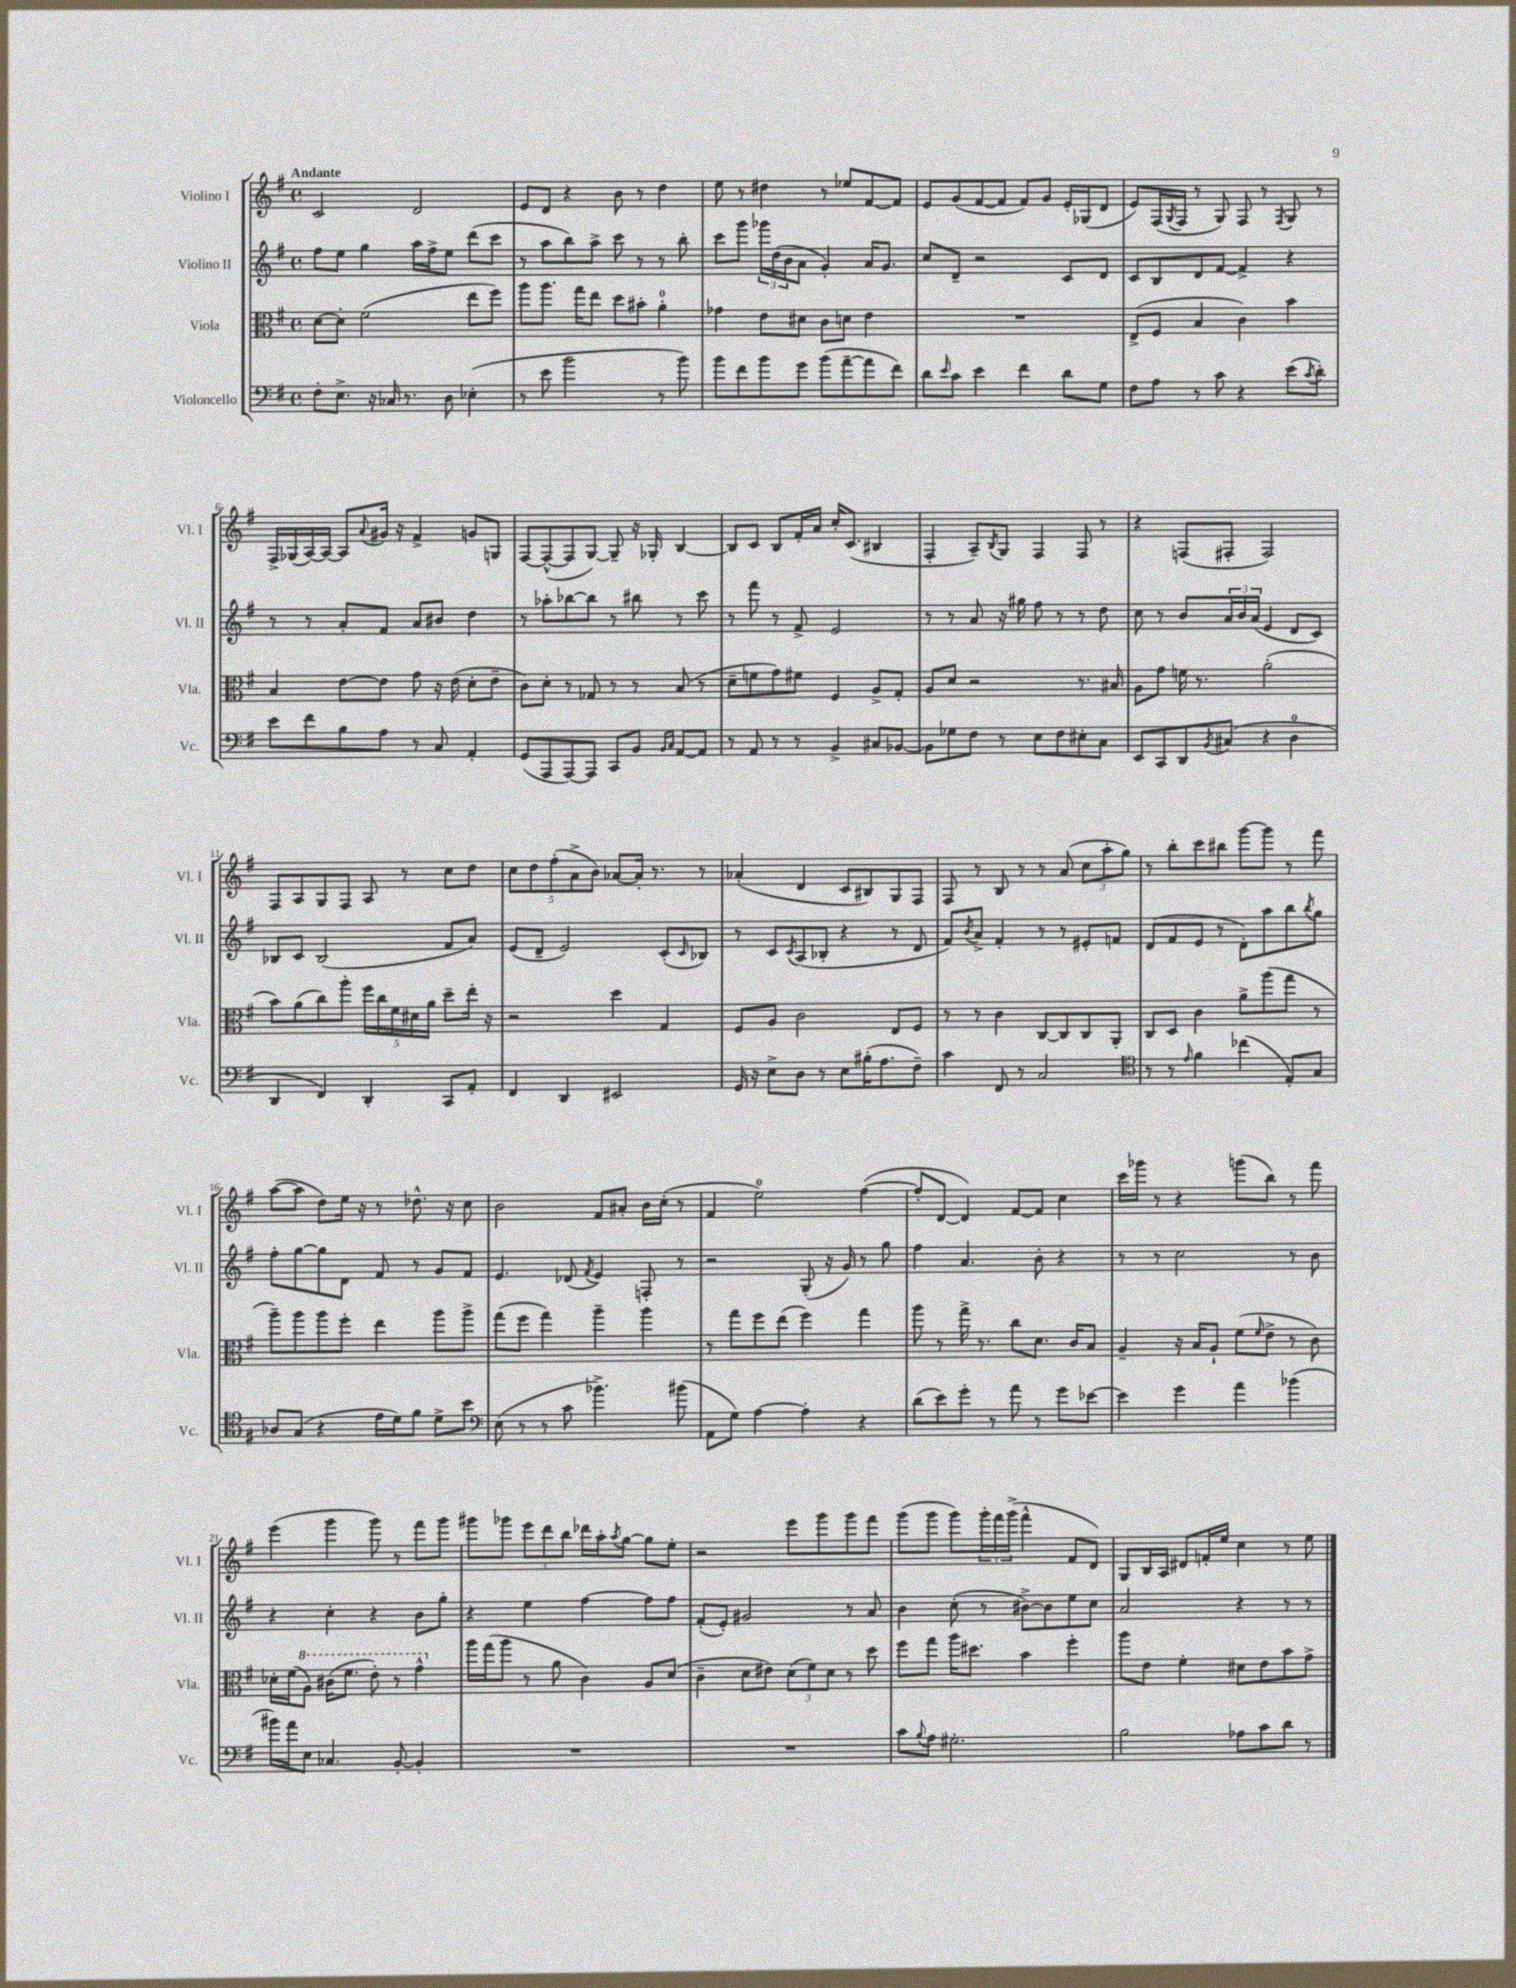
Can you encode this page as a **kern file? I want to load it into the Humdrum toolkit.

**kern	**kern	**kern	**kern
*part4	*part3	*part2	*part1
*staff4	*staff3	*staff2	*staff1
*I"Violoncello	*I"Viola	*I"Violino II	*I"Violino I
*I'Vc.	*I'Vla.	*I'Vl. II	*I'Vl. I
*clefF4	*clefC3	*clefG2	*clefG2
*k[f#]	*k[f#]	*k[f#]	*k[f#]
*M4/4	*M4/4	*M4/4	*M4/4
*met(c)	*met(c)	*met(c)	*met(c)
=1	=1	=1	=1
!	!	!	!LO:TX:a:B:t=Andante
8F#'\L	[8d\L	8ff#\L	2c/
8.E^\J	8d'\J]	8ee\J	.
.	(2f#\	4gg\	.
16r	.	.	.
16C-X/	.	.	.
8.r	.	.	.
.	.	16aa\LL	2d/
.	.	16ff#^\J	.
8D\	.	8ee\J	.
(4E-X'\	8ee\L	(8ddd\L	.
.	8ff#\J)	8ccc\J	.
=2	=2	=2	=2
8r	8aa\L	8r	8e/L
8e\	8.aa\J	8aa\L	8d/J
2b\	.	8bb\)	4r
.	16gg\KL	.	.
.	8ee\J	8aa^\J	.
.	8dd\L	8ccc\	8b\
.	8b#X'\J	8r	8r
8r	4a'\	8r	4dd\
8b\)	.	8bb'\	.
=3	=3	=3	=3
8b\L	4g-X\	8ccc\L	8ee\
8f#\	.	8ggg\J	8r
8b\	8e\L	24ggg-X\LL	4dd#X\
.	.	(24dd\	.
.	.	24b\J	.
8g\J	8d#X\J	8a\J	.
(8b\L	8c\L	4g'/)	8r
[8a~\	8dn\J	.	8ee-X/L
8a\]	4e\	16a/KL	[8f#/
.	.	8.g/J	.
8f#\J)	.	.	8f#/J]
=4	=4	=4	=4
8d\L	1r	8cc/L	8e/L
16qqe/	.	.	.
8c\J	.	8d~/J	(8g/
4e\	.	2r	[8f#/
.	.	.	8f#/J]
4f#\	.	.	8f#/L)
.	.	.	8g/J
8d\L	.	8c/L	16e'/LL
.	.	.	(16G-X/J
8G\J	.	8d/J	8d/J
=5	=5	=5	=5
8F#\L	(8E^/L	8c/L	8e/L)
8A\J	8F#/J	8B/	(16F#/L
.	.	.	8qG/
.	.	.	16F#/JJ
8r	4B/	8d/	8r
8c\	.	[8f#/J	8G/)
4r	4c\)	4f#^/]	8F#/
.	.	.	8r
.	.	.	8qF#/
(8e\L	4b\	4r	8G/
8qc/	.	.	.
8d'\J)	.	.	8r
!!LO:LB:g=z
=6	=6	=6	=6
8e\L	4B/	8r	16F#^/LL
.	.	.	(16G-X/
8f#\	.	8r	[16A/)
.	.	.	16A/JJ_
8B\	[8e\L	8a'/L	8A/L]
.	.	.	8qqa/
8A\J	8e\J]	8f#/J	16g#X/Jk
.	.	.	16r
8r	8g\	8a/L	4f#^/
8C/	16r	8b#X/J	.
.	(16e\	.	.
4AA'/	8d'\L	4dd\	8gn/L
.	8e~\J	.	8Gn/J
=7	=7	=7	=7
(8GG/L	8c\L)	8r	[8F#/L
8AAA/	8d'\J	8aa-X'\L	(8F#^^/_
[8AAA/)	8r	[8bb-X\	8F#/]
8AAA/J]	8G-X/	8bb-\J]	[8G/J)
8CC/L	8r	8r	8G~/]
8BB/J	8r	8bb#X\	16r
.	.	.	16G-X'/
16qqBB/LL	.	.	.
16qqC/JJ	.	.	.
[8AA/L	(8B/	8r	[4B/
8AA/J]	8r	8ccc\	.
=8	=8	=8	=8
8r	8d~\L	8r	8B/L]
8AA/	8fn\	8fff#\	8c/J
8r	8g\)	8r	8B/L
8r	8f#X\J	8f#^/	16f#'/L
.	.	.	16a/JJ
4BB^/	4F#/	2e/	16cc'/KL
.	.	.	(8.c/J
8C#X/L	8A^/L	.	4B#X/
[8BB-X/J	8G'/J	.	.
=9	=9	=9	=9
8BB-\L]	8A/L	8r	4F#'/
8G-X\	8d/J	8r	.
8F#\J	2r	8a/	8A~/L)
.	.	.	8qB/
8r	.	16r	8G/J
.	.	16gg#X\	.
8E\L	.	8ff#\	4F#/
8F#\	.	8r	.
8E#X'\	8.r	8r	8F#/
8C\J	.	8dd\	8r
.	16B#X/	.	.
=10	=10	=10	=10
8EE/L	8A\L	8cc\	4r
8CC/	8g\J	8r	.
8DD/	16fn\	8b/L	(8Fn/L
.	8.r	.	.
8qBB/	.	.	.
(8C#X/J	.	24a/L	8F#X'/J
.	.	24b/	.
.	.	(24a/JJ	.
4r	(2a'\	4e/	2F#/)
4D\	.	8d/L	.
.	.	8c/J)	.
!!LO:LB:g=z
=11	=11	=11	=11
4DD/	8b\L)	8B-X/L	8F#/L
.	(8a\	8c/J	8A/
4FF#/)	8cc\)	(2B-/	8G/
.	8aa'\J	.	8F#/J
4DD'/	20ff#\LL	.	8A/
.	20cc\	.	.
.	20f#\	.	.
.	.	.	8r
.	20d#X\	.	.
.	20a\JJ	.	.
8CC/L	8dd~\L	8f#/L	8cc\L
8AA'/J	16ee'\Jk	8a/J)	8dd\J
.	16r	.	.
=12	=12	=12	=12
4FF#/	2r	(8e/L	10cc\L
.	.	.	10dd\
.	.	8d~/J	.
.	.	.	(10ff#'\
4DD/	.	2e/)	.
.	.	.	10a^\
.	.	.	10b\J)
2EE#X/	4dd\	.	[8a-X/L
.	.	.	16a-'/Jk]
.	.	.	8.r
.	4G/	(8c'/L	.
.	.	16qqc/	.
.	.	8B-X/J)	8r
=13	=13	=13	=13
16GG/	8F#/L	8r	(4a-X'/
16r	.	.	.
8E^\L	8A/J	8c/L	.
.	.	8qc/	.
8D\J	2c\	(8A/	4d/
8r	.	8B-X'/J	.
8E\L	.	4r	8c/L
(16B#X'\K	.	.	8B#X/)
8.A\	.	.	.
.	8E/L	8r	8G/
8F#~\J)	8F#/J	8d/	8F#/J
=14	=14	=14	=14
4c\	8r	8f#/L)	8F#/
.	.	8qb/	.
.	8r	8a^/J	8r
8FF#/	4c\	4f#'/	8B/
8r	.	.	8r
2C/	[8C/L	8r	8r
.	8C/]	8r	(8a/
.	8C/	8e#X'/L	12cc\L
.	.	.	12aa'\
.	8AA'/J	8fn/J	.
.	.	.	12gg\J)
=15	=15	=15	=15
*clefC4	*	*	*
8r	8C/L	(8d/L	8r
8r	8D/J	8f#/	8bb'\L
16qqe/	.	.	.
4f#\	4c\	8e/J	8ccc\
.	.	8r	8bb#X\J
(4cc-X\	8a^\L	8d'\L)	[8ggg\L
.	(8aa\	8aa\	8ggg\J]
8E'/L)	8gg\J	8bb\	8r
.	.	8qbb/	.
8G/J	8r	8gg\J	8fff#\
!!LO:LB:g=z
=16	=16	=16	=16
8A-X/L	8aa~\L)	8ff#'\L	([8aa\L
(8G/J	8aa\	[8gg\	8aa\J]
4r	8aa\	8gg\]	8dd\L)
.	8ff#'\J	8d\J	16ee\Jk
.	.	.	16r
16e\LL	4ee\	8f#/	8r
16d\J)	.	.	.
8f#\J	.	8r	8.dd-X^^\
8d^\L	8aa\L	8g/L	.
.	.	.	16r
8b\J	8aa^\J	8f#/J	8cc\
=17	=17	=17	=17
*clefF4	*	*	*
(8E\	(8gg\L	4.e/	2b\
8r	8ff#\J	.	.
8r	4gg\)	.	.
8c\	.	(8d-X/	.
.	.	8qf#/	.
4.b-X^\)	4aa~\	4e/)	8f#/L
.	.	.	8a#X'/J
.	4aa\	8Fn'/	16b\LL
.	.	.	(16cc'\JJ
(8b#X\	.	8r	8r
=18	=18	=18	=18
8AA\L	8r	2r	4f#/
8G\J)	8gg\L	.	.
[4A\	8ff#\	.	2ee\)
.	(8ee\J	.	.
4A'\]	4ff#\)	(8G'/	.
.	.	16r	.
.	.	16g/)	.
4r	4gg\	8r	([4ff#\
.	.	8gg\	.
=19	=19	=19	=19
(8d\L	8aa\	4ff#\	8ff#'/L]
8e\)	8r	.	[8d/J
8g'\J	16gg^\	4.a/	4d/])
.	8.r	.	.
8r	.	.	.
8a\	8cc\L	.	[8f#/L
8r	8.d\J	8b'\	8f#/J]
8g\L	.	4r	4cc\
.	16c/KL	.	.
[8e-X\J	8B/J	.	.
=20	=20	=20	=20
4e-\]	4A~/	8r	16ccc\LL
.	.	.	16ggg-X\JJ
.	.	8r	8r
4g\	16r	2cc\	4r
.	16B/KL	.	.
.	8A`/J	.	.
4a\	(8f#\L	.	(8gggn\L
.	16qqf#/	.	.
.	8e^\J	.	8bb\J)
(4b-X\	8r	8r	8r
.	8c\)	8b\	8fff#\
!!LO:LB:g=z
=21	=21	=21	=21
16b#X\LL)	16d-X'\LL	4r	(4eee\
16a\J	(16f#\J	.	.
*	*8va	*	*
8E\J	8a\J)	.	.
4.C-X/	(16cc#X\KL	4cc'\	4ggg\
.	8.ff#\J	.	.
.	8ee'\)	4r	8ggg\)
[8BB'/	8r	.	8r
4BB'/]	4gg^^\	8b\L	8fff#\L
.	.	8gg'\J	8ggg\J
=22	=22	=22	=22
*	*X8va	*	*
1r	16aa\LL	4r	8ggg#X\L
.	(16gg\J	.	.
.	8aa\J	.	8ggg-X\J
.	8r	4ee\	12eee\L
.	.	.	12ddd\
.	8a\	.	.
.	.	.	12bb\J
.	4c\)	[4ff#\	16ddd-X\LL
.	.	.	16aa'\J
.	.	.	8qaa/
.	.	.	[8gg\J
.	8A/L	8ff#\L]	8gg\L]
.	(8d/J	8ff#\J	8ee'\J
=23	=23	=23	=23
1r	4c~\	(8f#'/L	2r
.	.	8e'/J)	.
.	8d\L	2g#X/	.
.	8e#X\J)	.	.
.	(12d\L	.	8eee\L
.	12f#\)	.	.
.	.	.	8ggg\
.	12d\J	.	.
.	8r	8r	8ggg\
.	8dd\	8a/	8fff#\J
=24	=24	=24	=24
8c\L	8ff#\L	4b\	(8ggg\L
8qqB/	.	.	.
8A\J	8gg\J	.	8ggg\J
2.G#X'\	16aa\KL	(8cc'\	8ggg\L)
.	8.dd#X\J	.	.
.	.	8r	24ggg'\L
.	.	.	24fff#\
.	.	.	(24ggg^\JJ
.	4b\	[8b#X^\L)	4fff#^^\
.	.	8b#\]	.
.	4ff#'\	8ee\	8f#/L
.	.	8cc\J	8d/J)
=25	=25	=25	=25
2B\	8aa\L	2a/	8G/L
.	8e\J	.	16B/L
.	.	.	16A/JJ
.	4f#'\	.	8d#X/L
.	.	.	16fn'/L
.	.	.	16ee/JJ
8A-X\L	8d#X\L	4r	4cc\
8c\	8e\	.	.
8d\J	8b\	8r	8r
8r	8g^\J	8r	8ee\
==	==	==	==
*-	*-	*-	*-
